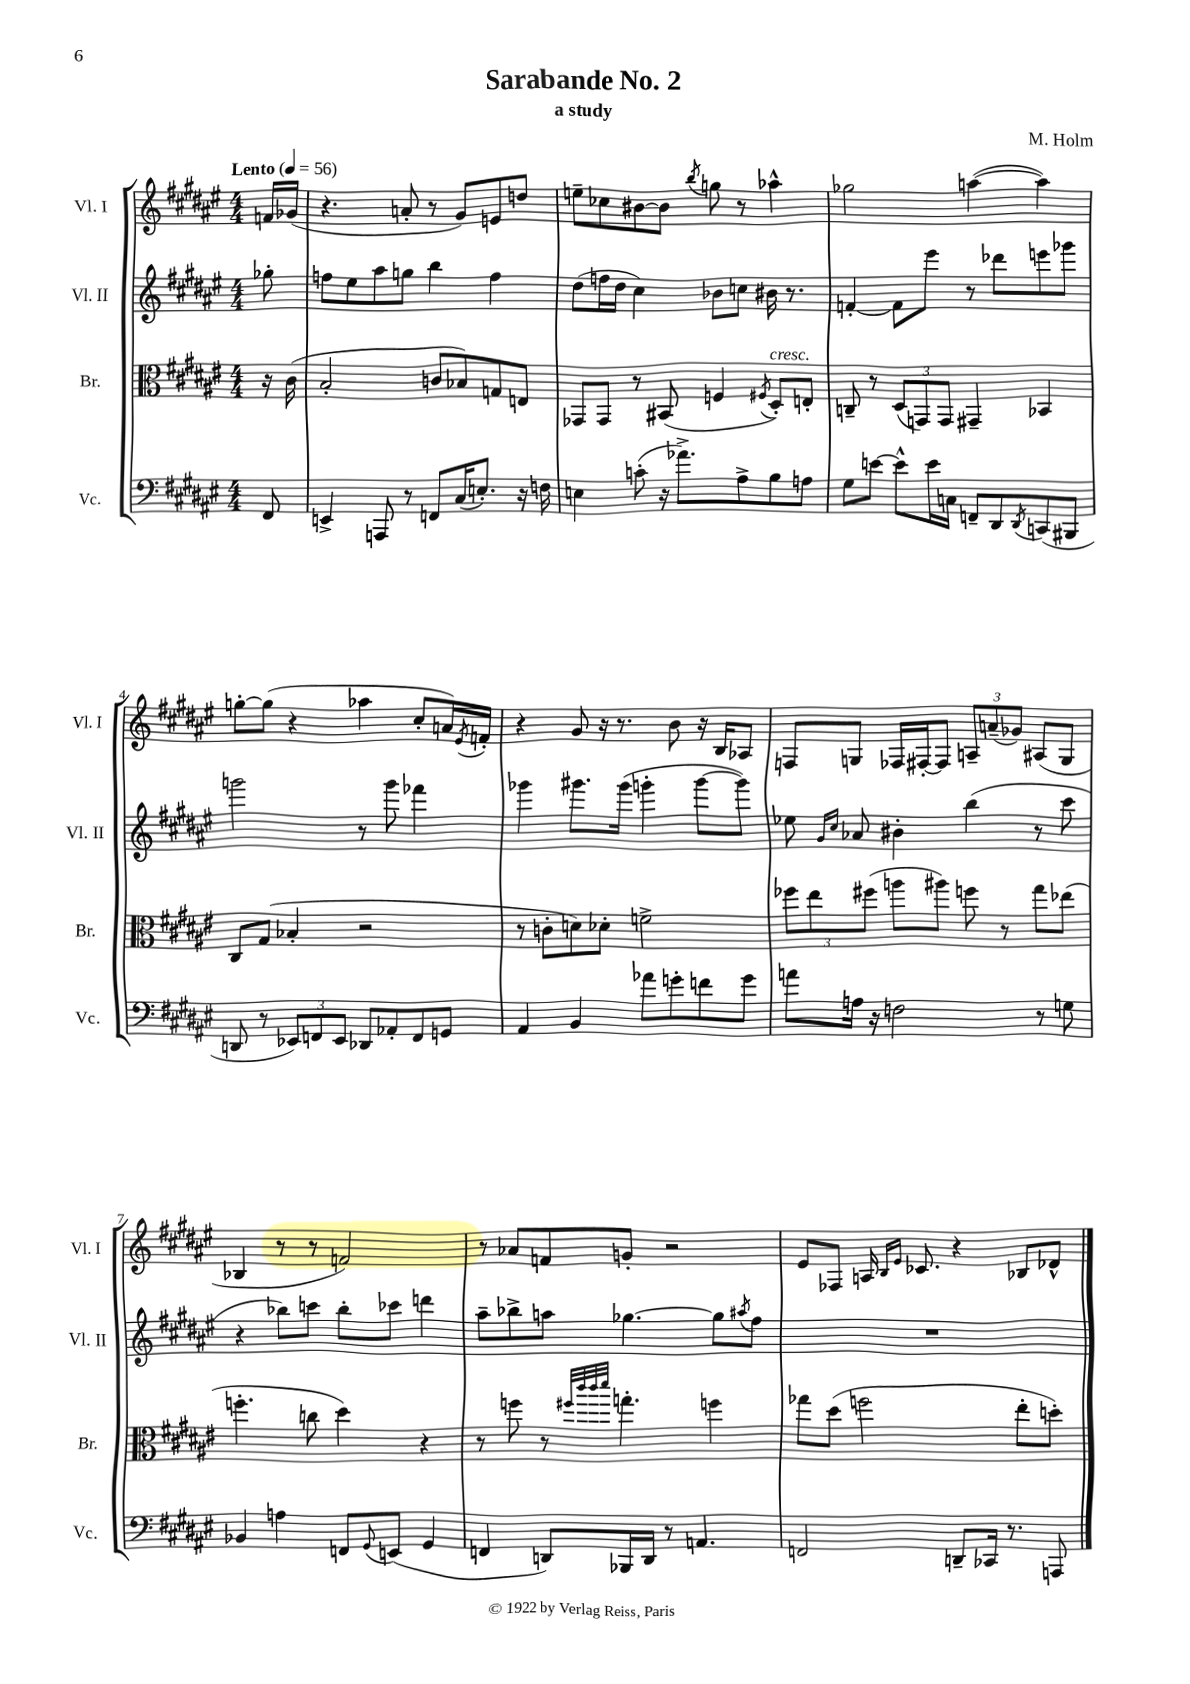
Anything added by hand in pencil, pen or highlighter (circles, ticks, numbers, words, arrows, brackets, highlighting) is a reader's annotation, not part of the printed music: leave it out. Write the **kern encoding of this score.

**kern	**kern	**kern	**kern
*part4	*part3	*part2	*part1
*staff4	*staff3	*staff2	*staff1
*I"Vc.	*I"Br.	*I"Vl. II	*I"Vl. I
*I'Vc.	*I'Br.	*I'Vl. II	*I'Vl. I
*clefF4	*clefC3	*clefG2	*clefG2
*k[f#c#g#d#a#e#]	*k[f#c#g#d#a#e#]	*k[f#c#g#d#a#e#]	*k[f#c#g#d#a#e#]
*M4/4	*M4/4	*M4/4	*M4/4
*MM56	*MM56	*MM56	*MM56
=	=	=	=
!	!	!	!LO:TX:a:B:t=Lento
8FF#/	16r	8gg-X'\	16fn/LL
.	(16c#\	.	(16g-X/JJ
=1	=1	=1	=1
4EEn^/	2B'/	8ffn\L	4.r
.	.	8ee#\	.
8AAAn/	.	8aa#\	.
8r	.	8ggn\J	8an'/
8FFn/L	8cn/L	4bb\	8r
(16C#/K	8B-X/)	.	8g#/L)
8.En'/J)	.	.	.
.	8Gn/	4ff\	8en/
16r	8En/J	.	8ddn/J
16Fn\	.	.	.
=2	=2	=2	=2
4En\	8GG-X/L	(8dd#\L	8een~\L
.	8GG-/J	16ffn\L	8cc-X\
.	.	16dd#\JJ	.
(8cn'\	8r	4cc#\)	[8b#X\
16r	(8BB#X/	.	8b#\J]
8.a-X^\L)	.	.	.
.	.	.	8qbb/
.	4Fn/	8b-X\L	8ggn\
8A#^\	.	8ccn\J	8r
.	8qF#X/	.	.
!	!LO:TX:a:i:t=cresc.	!	!
8B\	8D#'/L)	16b#X\	4aa-X^^\
.	.	8.r	.
8An\J	8En'/J	.	.
=3	=3	=3	=3
8G#\L	8Cn~/	[4fn'/	2gg-X\
[8en\J	8r	.	.
8e^^\L]	(12D#/L	8f\L]	.
.	12GGn/)	.	.
16e\L	.	8eee#\J	.
.	12GG/J	.	.
16Cn\JJ	.	.	.
8FFn~/L	4GG#X~/	8r	([4aan\
8DD#/	.	8ddd-X\L	.
8qDD#/	.	.	.
(8CCn/	4BB-X/	8eeen\	4aa\])
8BBB#X/J	.	8ggg-X\J	.
!!LO:LB:g=z
=4	=4	=4	=4
8DDn/	8C#/L	2gggn\	[8ggn'\L
8r	(8G#/J	.	(8gg\J]
12EE-X/L)	4B-X'/	.	4r
12FFn/	.	.	.
12EE-/J	.	.	.
8DD-X/L	2r	8r	4aa-X\
8AA-X'/	.	8ggg\	.
8FF/	.	4fff-X\	8cc#'/L
8GGn/J	.	.	16an/L)
.	.	.	8qe#/
.	.	.	16fn'/JJ
=5	=5	=5	=5
4AA#/	8r	4ggg-X\	4r
.	8cn'\L	.	.
4BB/	8dn\)	8.ggg#X\L	8g#/
.	8d-X'\J	.	16r
.	.	(16ggg#\Jk	8.r
8a-X\L	2fn^\	4gggn'\	.
8gn'\	.	.	8b\
8fn\	.	[8ggg\L	16r
.	.	.	16B/KL
8g\J	.	8ggg\J])	8A-X/J
=6	=6	=6	=6
8an\L	12ff-X\L	8ee-X\	8Fn/L
.	12ee#\	.	.
.	.	16qqg#/LL	.
.	.	16qqcc#/JJ	.
16An\Jk	.	8a-X/	8Gn/J
.	(12ff#X\J	.	.
16r	.	.	.
2Fn\	8aan\L	4b#X'\	16F-X/LL
.	.	.	[16F#X'/J
.	8aa#X\J)	.	8F#/J]
.	8ffn\	(4bb\	12An~/L
.	.	.	(12an~/
.	8r	.	.
.	.	.	12g-X/J)
8r	8gg#\L	8r	(8A#X/L
8Gn\	(8ee-X\J	8ccc#\	8G/J
!!LO:LB:g=z
=7	=7	=7	=7
4BB-X/	4.ffn'\	4r	4B-X/
4An\	.	8bb-X\L)	8r
.	8ccn\	8cccn\J	8r
8FFn/L	4dd#\)	8bb-'\L	2fn/)
8qqGG#/	.	.	.
(8EEn/J	.	8ccc-X\J	.
4GG#/	4r	4dddn\	.
=8	=8	=8	=8
4FFn/	8r	8aa#~\L	8r
.	8ffn\	8bb-X^\	8a-X/L
8DDn/L)	8r	8aan\J	8fn/
.	32qqff#X/LLL	.	.
.	32qqccc#/	.	.
.	32qqccc#/	.	.
.	32qqddd#/JJJ	.	.
16BBB-X/L	4.ggn'\	[4.gg-X\	8gn'/J
16DD/JJ	.	.	.
8r	.	.	2r
4.AAn/	.	.	.
.	4ffn\	8gg-\L]	.
.	.	8qaa#X/	.
.	.	8ff#\J	.
=9	=9	=9	=9
2FFn/	8gg-X\L	1r	8e#/L
.	(8dd#\J	.	8F-X/J
.	2ffn\	.	16An/
.	.	.	16qqB/LL
.	.	.	16qqe#/JJ
.	.	.	8.c-X/
8DDn~/L	.	.	4r
16CC-X/Jk	.	.	.
8.r	.	.	.
.	8ee#'\L	.	8B-X/L
8AAAn/	8ddn'\J)	.	8d-X^^/J
==	==	==	==
*-	*-	*-	*-
